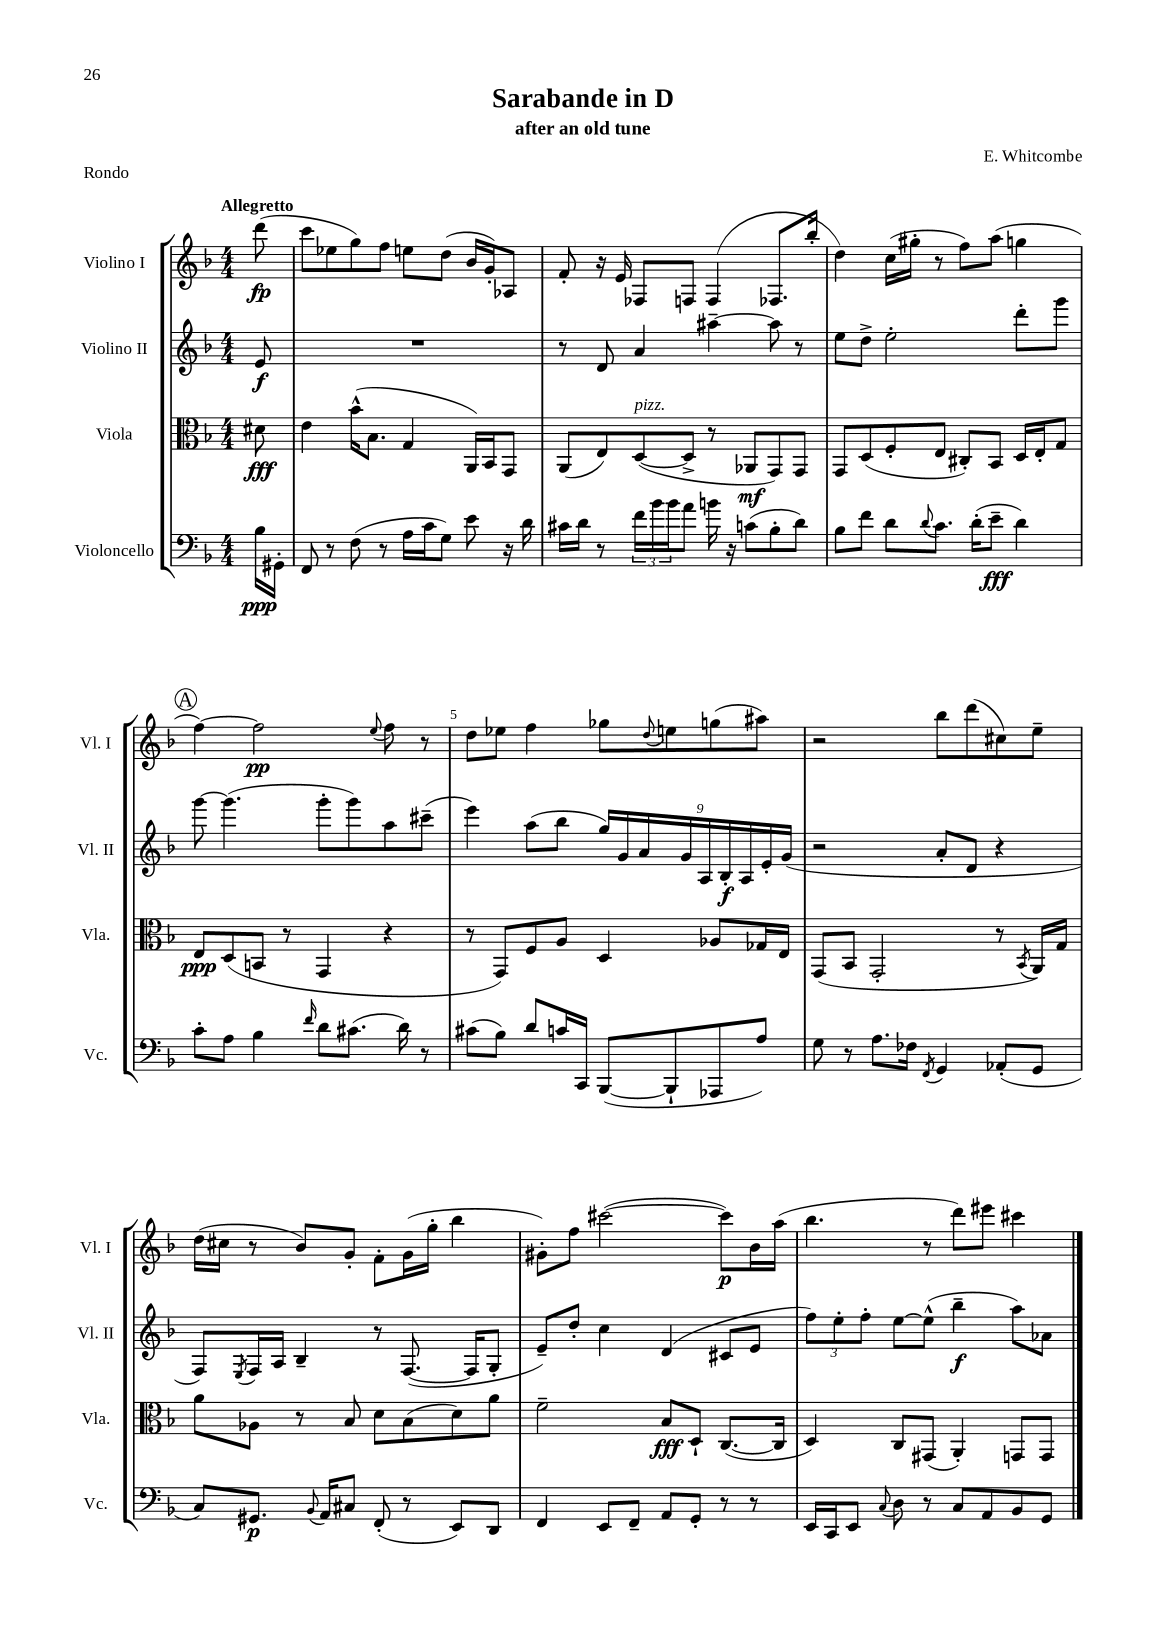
\header { title = "Sarabande in D" composer = "E. Whitcombe" subtitle = "after an old tune" piece = "Rondo" }
<<
\new StaffGroup <<
\new Staff = "s0" \with { instrumentName = "Violino I" shortInstrumentName = "Vl. I" } {
    \clef treble \key f \major \numericTimeSignature \time 4/4 \partial 8 \tempo "Allegretto"
    d'''8\fp( |
    c'''8 ees''8 g''8) f''8 e''8 d''8( bes'16 g'16-.) aes8 |
    f'8-. r16 e'16 fes8 f8 f4( fes8. bes''16-. |
    d''4) c''16( gis''16-. r8 f''8) a''8( g''4 |
    \mark \markup { \circle "A" } f''4~) f''2\pp \appoggiatura { e''8 } f''8 r8 |
    d''8 ees''8 f''4 ges''8 \appoggiatura { d''8 } e''8 g''8( ais''8) |
    r2 bes''8 d'''8( cis''8) e''8-- |
    d''16( cis''16 r8 bes'8) g'8-. f'8-. g'16( g''16-. bes''4 |
    gis'8-.) f''8 cis'''2~( cis'''8\p) bes'16 a''16( |
    bes''4. r8 d'''8) eis'''8 cis'''4 \bar "|." |
}
\new Staff = "s1" \with { instrumentName = "Violino II" shortInstrumentName = "Vl. II" } {
    \clef treble \key f \major \numericTimeSignature \time 4/4 \partial 8
    e'8\f |
    R1 |
    r8 d'8 a'4 ais''4~-- ais''8 r8 |
    e''8 d''8-> e''2-. d'''8-. g'''8 |
    \mark \markup { \circle "A" } g'''8~ g'''4.( g'''8-. g'''8) a''8 cis'''8--( |
    e'''4) a''8( bes''8 \tuplet 9/8 { g''16) g'16 a'16 g'16 a16 bes16-.\f a16 e'16-. g'16( } |
    r2 a'8-. d'8 r4 |
    f8) \acciaccatura { e8 } f16 a16 bes4-- r8 f8.~( f16 g8-. |
    e'8--) d''8-. c''4 d'4( cis'8 e'8 |
    \tuplet 3/2 { f''8) e''8-. f''8-. } e''8~ e''8-^( bes''4--\f a''8) aes'8 \bar "|." |
}
\new Staff = "s2" \with { instrumentName = "Viola" shortInstrumentName = "Vla." } {
    \clef alto \key f \major \numericTimeSignature \time 4/4 \partial 8
    dis'8\fff |
    e'4 bes'16-^( bes8. g4 a,16) bes,16 g,8 |
    a,8( e8) d8~^\markup { \italic "pizz." }( d8-> r8 aes,8\mf g,8) g,8 |
    g,8 d8( f8-. e8 cis8-.) bes,8 d16 e16-. g8 |
    \mark \markup { \circle "A" } e8\ppp d8( b,8 r8 g,4 r4 |
    r8 g,8) f8 a8 d4 aes8 ges16 e16 |
    g,8( bes,8 g,2-. r8 \acciaccatura { bes,8 } a,16) g16 |
    a'8 aes8 r8 bes8 d'8 bes8( d'8) a'8 |
    f'2-- bes8\fff d8-! c8.~( c16 |
    d4) c8 gis,8( a,4-.) g,8 g,8 \bar "|." |
}
\new Staff = "s3" \with { instrumentName = "Violoncello" shortInstrumentName = "Vc." } {
    \clef bass \key f \major \numericTimeSignature \time 4/4 \partial 8
    bes16\ppp gis,16-. |
    f,8 r8 f8( r8 a16 c'16 g8) e'8 r16 d'16 |
    cis'16 d'16 r8 \tuplet 3/2 { f'16 bes'16 bes'16 } a'8 b'16 r16 c'8( bes8-. d'8) |
    bes8 f'8 d'8 \appoggiatura { d'8 } c'8. d'16-.( e'8--\fff d'4) |
    \mark \markup { \circle "A" } c'8-. a8 bes4 \grace { f'16 } d'8 cis'8.( d'16) r8 |
    cis'8( bes8) d'8 c'16 c,16 bes,,8~( bes,,8-! aes,,8 a8) |
    g8 r8 a8. fes16 \acciaccatura { f,8 } g,4 aes,8-.( g,8 |
    c8) gis,8.\p \appoggiatura { bes,8 } a,16 cis8 f,8-.( r8 e,8) d,8 |
    f,4 e,8 f,8-- a,8 g,8-. r8 r8 |
    e,16 c,16 e,8 \appoggiatura { c8 } d8 r8 c8 a,8 bes,8 g,8 \bar "|." |
}
>>
>>
\layout { \context { \Score \override BarNumber.break-visibility = ##(#f #t #t) barNumberVisibility = #(every-nth-bar-number-visible 5) } }
